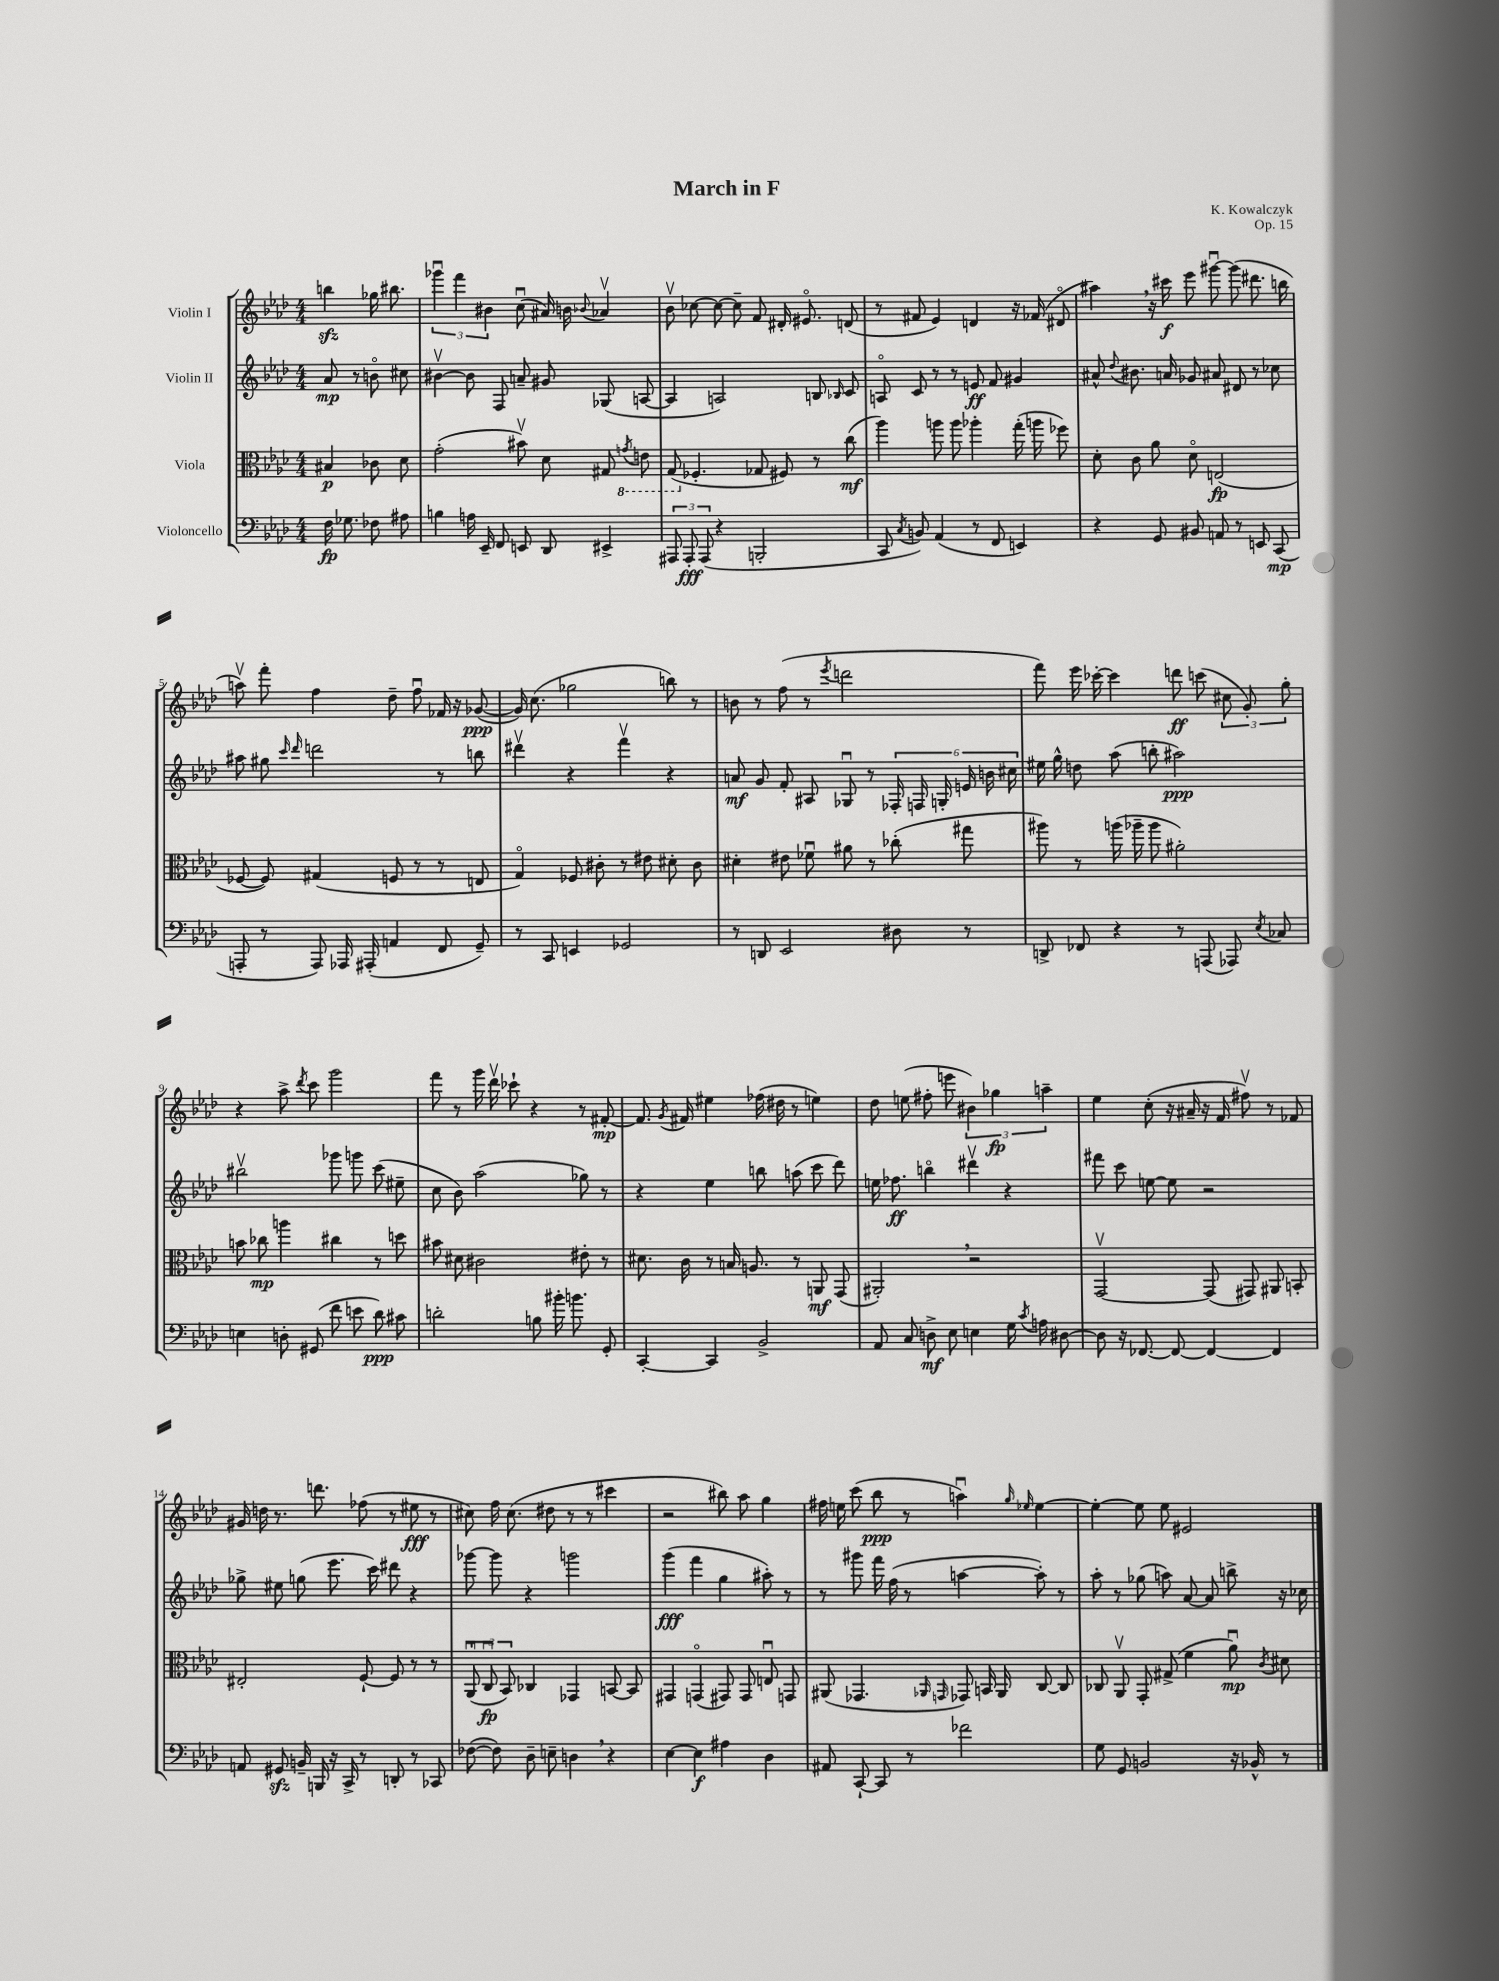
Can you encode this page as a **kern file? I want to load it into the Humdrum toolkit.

**kern	**kern	**kern	**kern
*staff4	*staff3	*staff2	*staff1
*clefF4	*clefC3	*clefG2	*clefG2
*k[b-e-a-d-]	*k[b-e-a-d-]	*k[b-e-a-d-]	*k[b-e-a-d-]
*M4/4	*M4/4	*M4/4	*M4/4
16F	4B#	8a-	4bb
8.G-	.	.	.
.	.	8r	.
8F-	8c-	8bo	16gg-
.	.	.	8.bb#
8A#	8d-	8cc#	.
=	=	=	=
4B	(2g'	[4b#v	6ggg-u
.	.	.	6fff
16A	.	8b#]	.
16EE-~	.	.	.
.	.	.	6b#
8FF	.	8F	.
8EE	8b#v)	8a~	(8ccu
8DD-	8d-	8g#	16a#)
.	.	.	16b
.	.	.	8qqb-
4EE#^	8G#	(8G-	4a-v
.	8qG	.	.
.	8E	[8A	.
=	=	=	=
12AAA#	(8GG	4A]	8b-v
12AAA#'	.	.	.
.	4.F-'	.	[8cc-
(12AAA#	.	.	.
4r	.	2A)	8cc-_
.	.	.	8cc-~]
2BBB'	8G-	.	8f
.	8F#)	.	16d#'
.	.	.	8.e#o
.	8r	8B	.
.	.	16qqB-	.
.	(8cc	8c	(8d
=	=	=	=
8CC	4aa-)	8Ao	8r
8qC	.	.	.
8BB)	.	8c	8f#
(4AA-	8aa	8r	4e-)
.	8aa	8r	.
8r	4aa-'	8e	4d
8FF	.	8f	.
4EE)	(16gg'	4g#	16r
.	16aa	.	(16f-
.	8ff-)	.	8d#o
=	=	=	=
4r	8d-'	8a#^^	4aa#)
.	.	8qqdd-	.
.	8c	8.b#	.
8GG	8a-	.	16r
.	.	16a	16ccc#
8BB#	8d-o	8g-	8eee-
8AA	(2E	8a#	[8ggg#u
8r	.	8d#	(8ggg#]
8EE	.	8r	8.ddd#
(8CC	.	8cc-	.
.	.	.	16bb
=	=	=	=
8AAA'	[8F-	8aa#	8aav)
8r	8F-])	8gg#	8fff'
.	.	16qqccc	.
.	.	16qqddd-	.
8AAA)	(4G#	2ddd	4ff
16AAA-	.	.	.
(16AAA#'	.	.	.
4AA	8F	.	8dd-~
.	8r	.	8ffu
8FF	8r	8r	16f-
.	.	.	16r
8GG~)	8E	8bb	([8g-
=	=	=	=
8r	4Go)	4ddd#v	16g-])
.	.	.	(8.cc
8CC	.	.	.
4EE	8F-	4r	2gg-
.	8c#'	.	.
2GG-	8r	4fffv	.
.	8e#	.	.
.	8d#'	4r	8bb)
.	8c#	.	8r
=	=	=	=
8r	4d#'	8a	8b
8DD	.	8g	8r
2EE-	8e#	8f'	(8ff
.	8f-u	8A#	8r
.	.	.	8qeee-
.	8a#	8G-u	2ddd
.	8r	8r	.
8D#	(8cc-'	24F-'	.
.	.	24F	.
.	.	24G'	.
8r	8gg#	24e	.
.	.	24b	.
.	.	24cc#	.
=	=	=	=
8DD^	8aa#)	16ee#	8fff)
.	.	16gg^^	.
8FF-	8r	8dd	16eee-
.	.	.	[16ccc-'
4r	(16aa	(8aa-	4ccc-]
.	16aa-~	.	.
.	8aa-	8bb'	.
8r	2a#')	2aa#)	8ddd
(8AAA	.	.	(8ccc
8AAA-)	.	.	12cc#
.	.	.	12g')
8qE-	.	.	.
8C-	.	.	.
.	.	.	12gg'
=	=	=	=
4E	8b	2bb#v	4r
.	8cc-	.	.
8D'	4aa	.	8aa-^
.	.	.	8qddd-
(8GG#	.	.	8ccc
8f	4cc#	8ggg-	2ggg
8e	.	8ggg	.
8d-)	8r	(8ccc	.
8c#	8dd	8ee#~	.
=	=	=	=
2d'	8b#	8cc	8fff
.	8d#	8b-)	8r
.	2c#	(2aa-	16ggg
.	.	.	16ddd-v
.	.	.	8ccc-`
8B	.	.	4r
16b#'	.	.	.
8.b	.	.	.
.	8e#'	8gg-)	8r
8GG'	8r	8r	[8f#'
=	=	=	=
[4CC'	8.d#	4r	8.f#]
.	.	.	8qg
.	16c	.	16f#
4CC]	8r	4ee-	4ee#
.	16B	.	.
.	8.A	.	.
2BB-^	.	8bb	(16ff-
.	.	.	16dd#
.	8r	(8aa	8r
.	8AA	8ccc	4ee)
.	(8GG	8ddd-)	.
=	=	=	=
8AA-	2AA#')	16ee	8dd-
.	.	8.ff-	.
8C	.	.	(8ee
8D^	.	4bbo	8ff#'
8E-	.	.	8eee
4E	2r	4ddd#v	6b#)
.	.	.	6gg-
16G	.	4r	.
8qc	.	.	.
16A	.	.	.
.	.	.	6aa~
[8D#	.	.	.
=	=	=	=
8D#]	[2GGv	8fff#	4ee-
16r	.	8ccc	.
[8.FF-	.	.	.
.	.	[8ee	(8cc'
8FF-_	.	8ee]	16r
.	.	.	16a#~
4FF-_	(8GG]	2r	16r
.	.	.	16f
.	8GG#)	.	8ff#v)
4FF-]	8AA#	.	8r
.	8BB'	.	8f-
=	=	=	=
8AA	2E#'	8gg-^	16g#
.	.	.	16dd
8GG#	.	8ee#	8.r
16BB~	.	(8gg	.
16BBB	.	.	8.ddd
16r	.	8.eee-	.
16CC^	.	.	.
8r	[8F`	.	(8ff-
.	.	16ccc)	.
8DD'	8F]	8ddd#	8r
8r	8r	4r	8ee#
8CC-	8r	.	8r
=	=	=	=
([8F-	(12AA-u	[8ggg-	8cc#)
.	12Cu	.	.
8F-])	.	8ggg-]	16ff
.	12BB-)	.	.
.	.	.	(8.cc#
8D-~	4C-	4r	.
8E~	.	.	8dd#
4D	4GG-	2ggg	8r
.	.	.	8r
4r	[8BB	.	4ccc#
.	8BB]	.	.
=	=	=	=
[4E-	4GG#	(4ggg	2r
4E-]	(4GGo	4fff	.
4A#	8GG#)	4gg	8bb#)
.	8GG#	.	8aa-
4D-	8Eu	8aa#')	4gg
.	8GG	8r	.
=	=	=	=
8AA#	(8AA#	8r	16ff#
.	.	.	16ee
[8CC`	4.GG-	8ggg#	(8ccc
8CC]	.	16fff	8bb-
.	.	(16ff	.
8r	.	8r	8r
.	16qqAA-	.	.
.	16qqGG	.	.
2f-	8GG-)	[4aa	4aau)
.	16BB	.	.
.	16AA-	.	.
.	.	.	16qqgg
.	.	.	16qqee-
.	[8C	8aa'])	[4ee-
.	8C]	8r	.
=	=	=	=
8G	8C-	8aa-'	4ee-'_
8GG	8AA-v	8r	.
2BB	8GG'	(8gg-	8ee-]
.	(8G#^	8aa)	8ee-
.	4f	[8a-	2e#
.	.	8a-]	.
16r	8a-u)	8bb^	.
16BB-^^	.	.	.
.	8qc	.	.
8r	8d#	16r	.
.	.	16cc-	.
==	==	==	==
*-	*-	*-	*-
